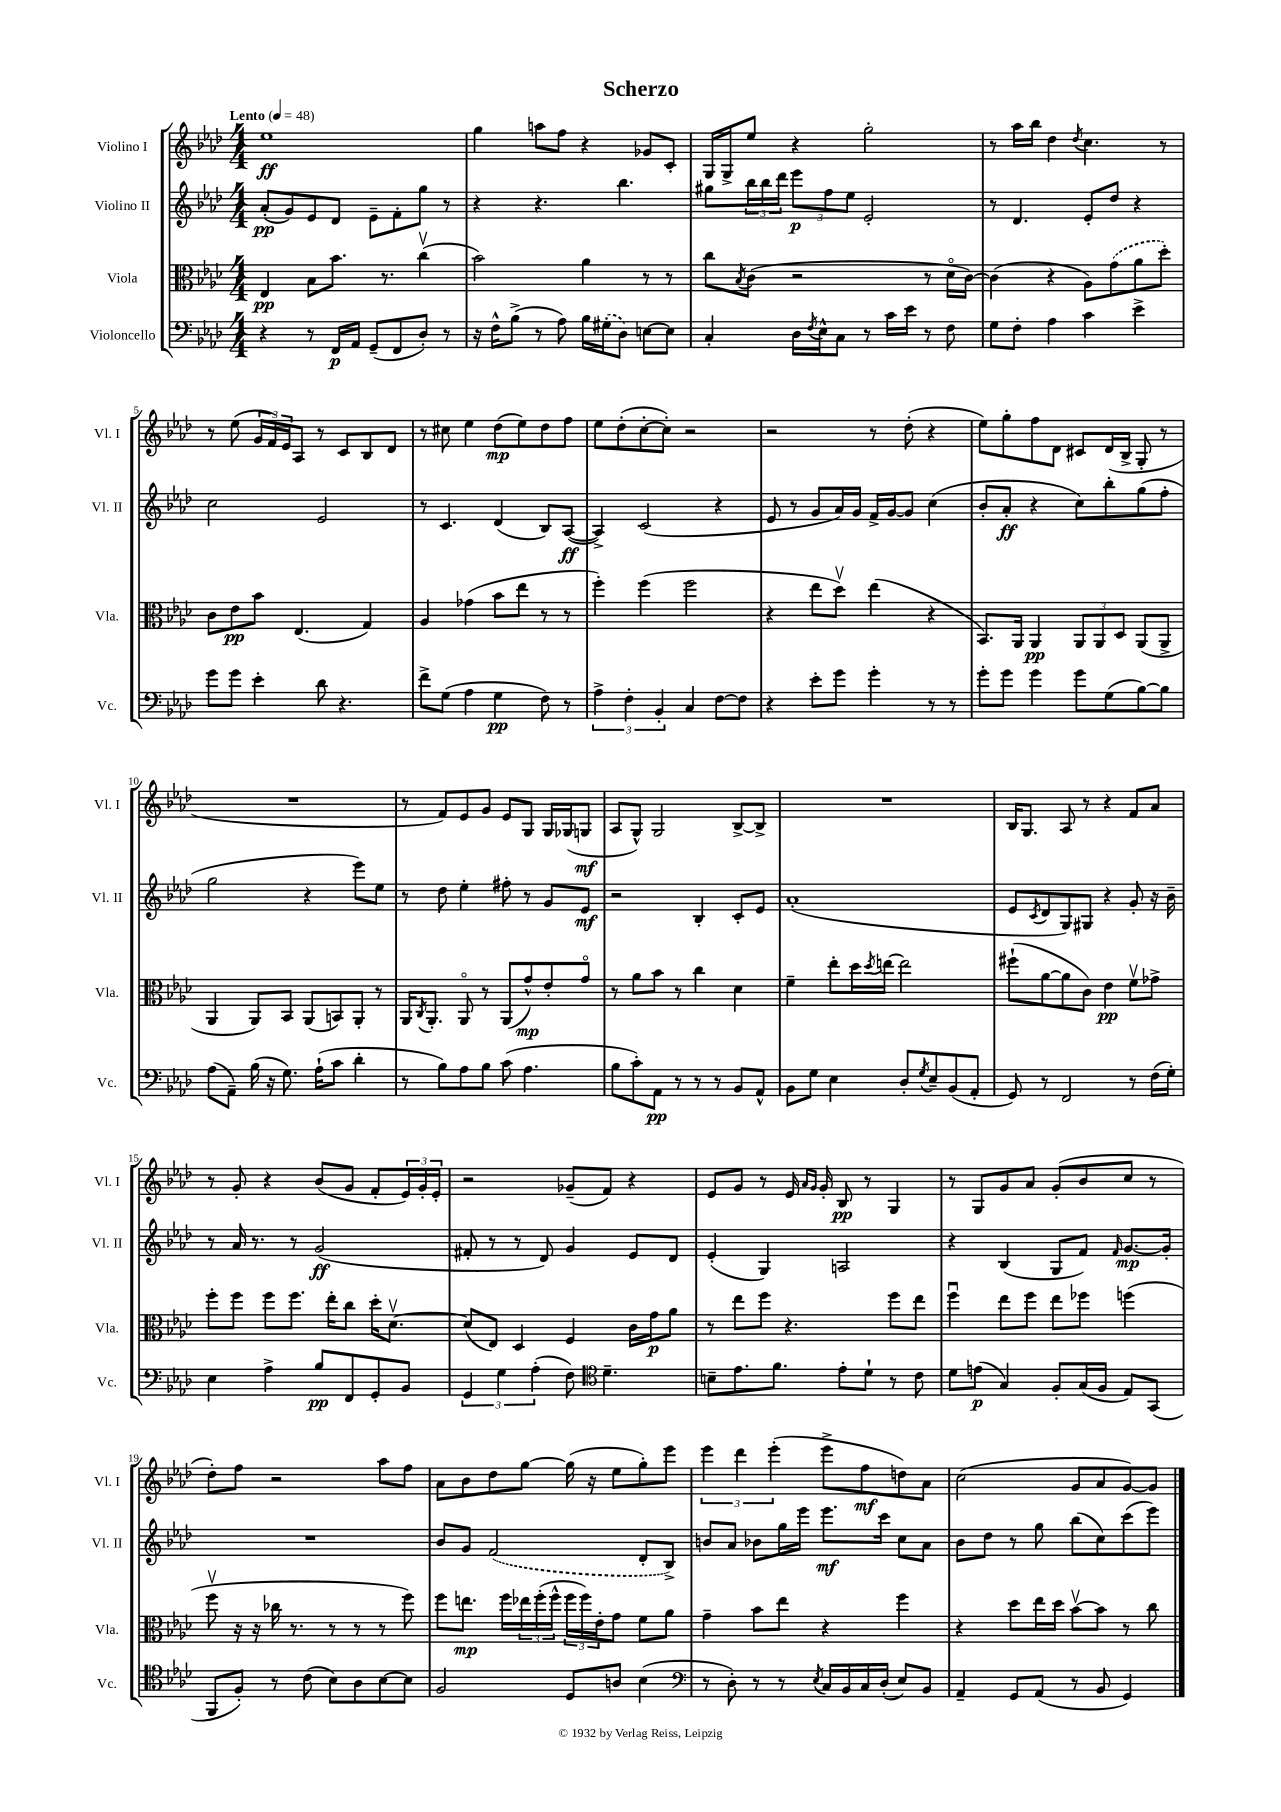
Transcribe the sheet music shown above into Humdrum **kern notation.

**kern	**kern	**kern	**kern
*staff4	*staff3	*staff2	*staff1
*clefF4	*clefC3	*clefG2	*clefG2
*k[b-e-a-d-]	*k[b-e-a-d-]	*k[b-e-a-d-]	*k[b-e-a-d-]
*M4/4	*M4/4	*M4/4	*M4/4
*MM48	*MM48	*MM48	*MM48
4r	4E-	(8a-'	1ee-
.	.	8g)	.
8r	8B-	8e-	.
16FF	8.b-	8d-	.
16AA-	.	.	.
(8GG~	.	8e-~	.
.	8.r	.	.
8FF	.	8f'	.
8D-')	(4ccv	8gg	.
8r	.	8r	.
=	=	=	=
16r	2b-)	4r	4gg
16F^^	.	.	.
(8B-^	.	.	.
8r	.	4.r	8aa
8A-)	.	.	8ff
16B-	4a-	.	4r
(16G#'	.	.	.
8D-)	.	4.bb-	.
[8E	8r	.	8g-
8E]	8r	.	8c'
=	=	=	=
4C'	8cc	8gg#	16G
.	.	.	16G^
.	8qB-	.	.
.	(8c	24bb-	8ee-
.	.	24bb-	.
.	.	24ddd-	.
16D-	2r	12eee-	4r
8qF	.	.	.
16E-^^	.	.	.
.	.	12ff	.
8C	.	.	.
.	.	12ee-	.
8r	.	2e-'	2gg'
16c	.	.	.
16e-	.	.	.
8r	8r	.	.
8F	16d-o	.	.
.	[16c)	.	.
=	=	=	=
8G	(4c]	8r	8r
8F'	.	4.d-	16aa-
.	.	.	16bb-
4A-	4r	.	4dd-
.	.	.	8qdd-
4c	8A-)	8e-'	4.cc
.	(8g	8dd-	.
4e-^	8a-	4r	.
.	8dd-')	.	8r
=	=	=	=
8g	8c	2cc	8r
8g	8e-	.	(8ee-
4e-'	8b-	.	24g
.	.	.	24f)
.	.	.	24e-
.	(4.E-	.	8A-
8d-	.	2e-	8r
4.r	.	.	8c
.	4G)	.	8B-
.	.	.	8d-
=	=	=	=
8f^	4A-	8r	8r
(8G	.	4.c	8cc#
4A-	(4g-	.	4ee-
4G	8b-	(4d-	(8dd-
.	8ee-	.	8ee-)
8F)	8r	8B-)	8dd-
8r	8r	([8A-	8ff
=	=	=	=
6A-^	4ff')	4A-^])	8ee-
.	.	.	(8dd-'
6F'	.	.	.
.	(4ff	(2c	[8cc'
6BB-'	.	.	.
.	.	.	8cc'])
4C	2ff	.	2r
[8F	.	4r	.
8F]	.	.	.
=	=	=	=
4r	4r	8e-	2r
.	.	8r	.
8e-'	8ee-	8g	.
8g	8dd-v)	16a-)	.
.	.	16g	.
4g'	(4ee-	16f^	8r
.	.	[16g	.
.	.	8g]	(8dd-'
8r	4r	(4cc	4r
8r	.	.	.
=	=	=	=
8g'	8.BB-)	8b-'	8ee-)
8g	.	8a-'	8gg'
.	16AA-	.	.
4g	4AA-	4r	8ff
.	.	.	8d-
8g	12AA-	8cc)	8c#
.	12AA-	.	.
(8G	.	8bb-'	(16d-
.	12D-	.	.
.	.	.	16B-^
[8B-)	(8AA-	(8gg	8G'
8B-]	8AA-^	8ff'	8r
=	=	=	=
(8A-	4AA-	2gg	1r
8AA-~)	.	.	.
(16B-	8AA-)	.	.
16r	.	.	.
8.G)	8BB-	.	.
.	(8AA-	4r	.
(16A-`	.	.	.
8c	8BB)	.	.
4d-'	8AA-'	8eee-)	.
.	8r	8ee-	.
=	=	=	=
8r	16AA-	8r	8r
.	8qC	.	.
.	8.AA-'	.	.
8B-)	.	8dd-	8f)
8A-	8AA-o	4ee-'	8e-
8B-	8r	.	8g
(8c	(8AA-	8ff#'	8e-
4.A-	8g^^)	8r	8G
.	8e-'	8g	16G
.	.	.	(16G-
.	8go	8e-	8G
=	=	=	=
8B-	8r	2r	8A-
8c')	8a-	.	8G^^)
8AA-	8b-	.	2G
8r	8r	.	.
8r	4cc	4B-'	.
8r	.	.	.
8BB-	4d-	8c'	[8B-^
8AA-^^	.	8e-	8B-^]
=	=	=	=
8BB-	4f~	(1a-'	1r
8G	.	.	.
4E-	8ee-'	.	.
.	16dd-	.	.
.	8qdd-	.	.
.	[16ee	.	.
8D-'	2ee]	.	.
8qG	.	.	.
8E-~	.	.	.
(8BB-	.	.	.
8AA-'	.	.	.
=	=	=	=
8GG)	(8ff#`	8e-	16B-
.	.	.	8.G
.	.	8qc	.
8r	[8a-	8d-	.
2FF	8a-]	8G)	8A-
.	8c)	8G#	8r
.	4e-	4r	4r
8r	8fv	8g'	8f
(16F	8g-^	16r	8a-
16G')	.	16b-~	.
=	=	=	=
4E-	8ff'	8r	8r
.	8ff	16a-	8g'
.	.	8.r	.
4A-^	8ff	.	4r
.	8.ff	8r	.
8B-	.	(2g	(8b-
.	16ee-'	.	.
8FF	8cc	.	8g
8GG'	16dd-'	.	8f'
.	[8.d-v	.	.
8BB-	.	.	24e-)
.	.	.	24g'
.	.	.	24e-'
=	=	=	=
6GG	(8d-]	8f#'	2r
.	8E-)	8r	.
6G	.	.	.
.	4D-	8r	.
(6A-'	.	.	.
.	.	8d-)	.
8F)	4F	4g	(8g-~
*clefC4	*	*	*
4.d-~	.	.	8f)
.	16c	8e-	4r
.	16g	.	.
.	8a-	8d-	.
=	=	=	=
8B~	8r	(4e-'	8e-
8.e-	8ee-	.	8g
.	8ff	4G)	8r
8.f	.	.	.
.	4.r	.	16e-
.	.	.	16qqa-
.	.	.	16qqg
.	.	.	16g'
8e-'	.	2A	8B-
8d-`	.	.	8r
8r	8ff	.	4G
8c	8ee-	.	.
=	=	=	=
8d-	4ffu	4r	8r
(8e	.	.	8G
4G)	8ee-	(4B-	8g
.	8ff	.	8a-
8F'	8ee-	8G	(8g'
(16G	8ff-	8f)	8b-
16F	.	.	.
.	.	16qqf	.
8E-)	(4ff	[8.g	8cc
(8GG	.	.	8r
.	.	16g']	.
=	=	=	=
8FF	8ffv	1r	8dd-')
8F')	16r	.	8ff
.	16r	.	.
8r	16cc-	.	2r
.	8.r	.	.
(8c	.	.	.
8B-)	8r	.	.
8A-	8r	.	.
[8B-	8r	.	8aa-
8B-]	8ff)	.	8ff
=	=	=	=
2F	8ff	8b-	8a-
.	8.ee	8g	8b-
.	.	(2f	8dd-
.	16ff	.	.
.	24ee-	.	[8gg
.	(24ff'	.	.
.	24ff^^	.	.
8D-	24ff	.	(16gg]
.	24ff)	.	.
.	.	.	16r
.	24e-'	.	.
8A	8g	.	8ee-
(4B-	8f	8d-'	8gg')
.	8a-	8B-^)	8eee-
=	=	=	=
*clefF4	*	*	*
8r	4g~	8b	6eee-
8D-')	.	8a-	.
.	.	.	6ddd-
8r	8b-	8b-	.
.	.	.	(6eee-'
8r	8ee-	16gg	.
.	.	16eee-	.
8qE-	.	.	.
16C	4r	8.eee-	8eee-^
16BB-	.	.	.
16C	.	.	8ff
(16D-'	.	16ccc	.
8E-)	4ff	8cc	8dd)
8BB-	.	8a-	8a-
=	=	=	=
4AA-~	4r	8b-	(2cc
.	.	8dd-	.
8GG	8dd-	8r	.
(8AA-	16ee-	8gg	.
.	16dd-	.	.
8r	[8b-v	(8bb-	8g
8BB-	8b-]	8cc)	8a-
4GG)	8r	(8ccc	[8g)
.	8cc	8eee-)	8g]
==	==	==	==
*-	*-	*-	*-
